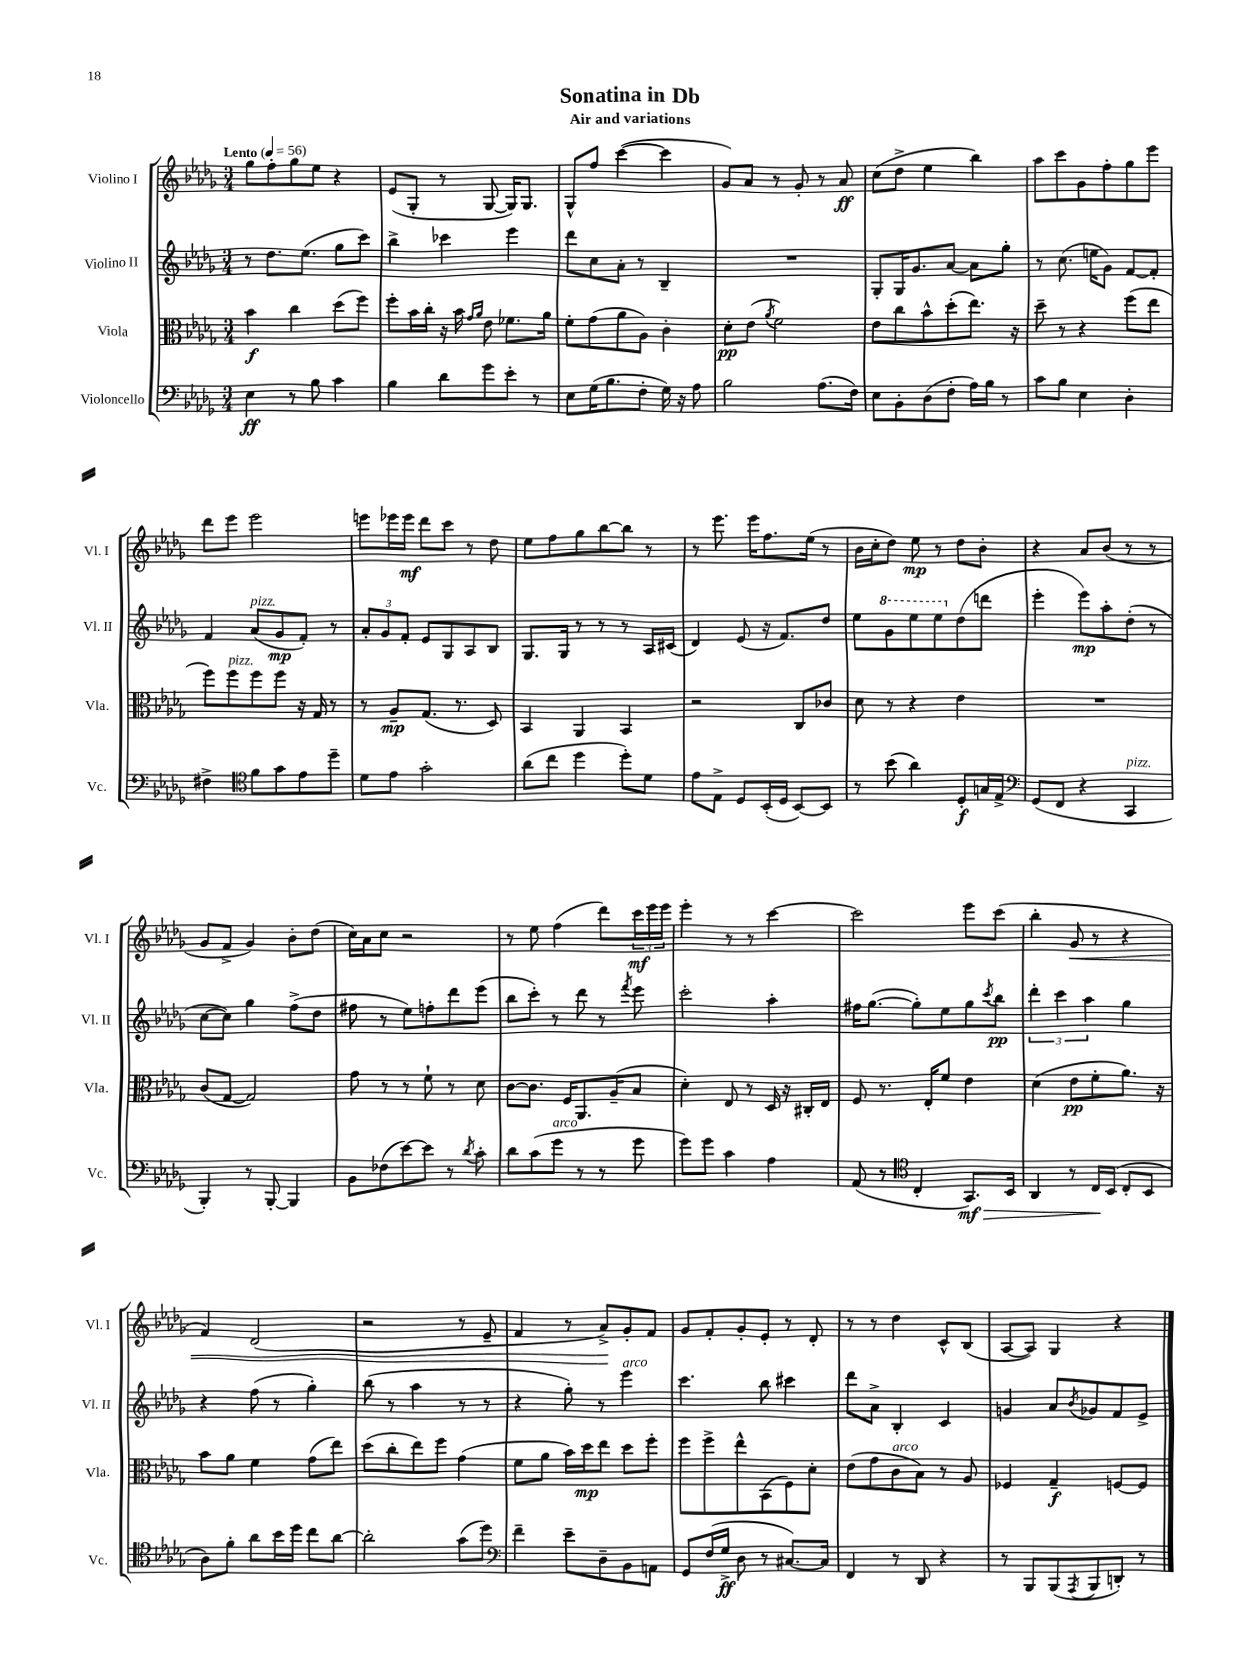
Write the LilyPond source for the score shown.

\header { title = "Sonatina in Db" subtitle = "Air and variations" }
<<
\new StaffGroup <<
\new Staff = "s0" \with { instrumentName = "Violino I" shortInstrumentName = "Vl. I" } {
    \clef treble \key des \major \numericTimeSignature \time 3/4 \tempo "Lento" 4 = 56
    ges''8 f''8-. ges''8 ees''8 r4 |
    ees'8( ges8-. r8 ges8~ ges16) ges8. |
    ges8-^ f''8 c'''4~( c'''4 |
    ges'8) aes'8 r8 ges'8-. r8 aes'8\ff |
    c''8( des''8-> ees''4 bes''4) |
    aes''8 c'''8 ges'8 f''8-. ges''8 ees'''8 |
    des'''8 ees'''8 ees'''2 |
    e'''8 ees'''16 ees'''16\mf des'''8 c'''8 r8 des''8 |
    ees''8 f''8 ges''8 bes''8~ bes''8 r8 |
    r8 ees'''8. ees'''16 f''8. ees''16( r8 |
    bes'16 c''16-. des''8) ees''8\mp r8 des''8 bes'8-. |
    r4 aes'8 bes'8( r8 r8 |
    ges'8 f'8-> ges'4) bes'8-. des''8( |
    c''16) aes'16 c''8 r2 |
    r8 ees''8 f''4( des'''8) \tuplet 3/2 { c'''16\mf ees'''16 ees'''16 } |
    ees'''4-. r8 r8 c'''4~ |
    c'''2 ees'''8 c'''8( |
    bes''4-. ges'8\< r8 r4 |
    f'4) des'2( |
    r2 r8 ees'8-- |
    f'4 r8 aes'8->\!) ges'8-. f'8 |
    ges'8 f'8-. ges'8-. ees'8-. r8 des'8-. |
    r8 r8 des''4 c'8-^ bes8( |
    aes8~ aes8) ges4 r4 \bar "|." |
}
\new Staff = "s1" \with { instrumentName = "Violino II" shortInstrumentName = "Vl. II" } {
    \clef treble \key des \major \numericTimeSignature \time 3/4
    r8 des''8. ees''8.( ges''8 c'''8) |
    bes''4-> ces'''4 ees'''4 |
    des'''8 c''8 aes'8-. r8 bes4-- |
    R2. |
    ges8-. ges16 ges'8. aes'8~ aes'8 ges''8-. |
    r8 c''8.( e''16 ges'8) f'8~ f'8-. |
    f'4 aes'8^\markup { \italic "pizz." }( ges'8\mp f'8-.) r8 |
    \tuplet 3/2 { aes'8-. ges'8 f'8-. } ees'8 ges8 aes8 bes8 |
    ges8. ges16 r8 r8 r8 aes16 cis'16( |
    des'4) ees'8( r16 f'8.) des''8 |
    ees''8 \ottava #1 ges''8 ees'''8 ees'''8 \ottava #0 des''8( d'''8 |
    ees'''4-. ees'''8\mp) aes''8-. des''8-.( r8 |
    c''8~ c''8) ges''4 f''8->( des''8 |
    fis''8 r8 ees''8) f''8-. des'''8 ees'''8( |
    bes''8 c'''8-.) r8 des'''8 r8 \acciaccatura { f'''8 } ees'''8 |
    c'''2-. aes''4-. |
    fis''16 ges''8.~( ges''8-.) ees''8 ges''8 \acciaccatura { c'''8 } bes''8\pp |
    \tuplet 3/2 { des'''4-. c'''4 aes''4 } ges''4 |
    r4 f''8( r8 ges''4-.) |
    bes''8( r8 aes''4 r8 r8 |
    r4 ges''8-.) r8 ees'''4^\markup { \italic "arco" } |
    c'''4. bes''8 cis'''4 |
    des'''8 aes'8-> bes4-. c'4 |
    g'4 aes'8 \acciaccatura { bes'8 } ges'8 f'8 ees'8-> \bar "|." |
}
\new Staff = "s2" \with { instrumentName = "Viola" shortInstrumentName = "Vla." } {
    \clef alto \key des \major \numericTimeSignature \time 3/4
    bes'4\f c''4 des''8( f''8) |
    f''8-. bes'16 c''16-. r16 bes'16 \grace { ges'16 aes'16 } ees'8 fes'8. aes'16 |
    f'8-. ges'8( aes'8 aes8) c'4-. |
    des'8-.\pp ees'8( \acciaccatura { aes'8 } f'2) |
    ees'8 c''8 bes'8-^ des''8-.( ees''8.) r16 |
    des''8-- r8 r4 f''8( ees''8 |
    f''8) f''8^\markup { \italic "pizz." } f''8 f''8 r16 ges16 r8 |
    r8 aes8--\mp ges8.( r8. des8) |
    bes,4 aes,4 bes,4 |
    r2 c8 ces'8 |
    des'8 r8 r4 ees'4 |
    R2. |
    c'8( ges8~ ges2) |
    ges'8 r8 r8 f'8-! r8 des'8 |
    c'8~ c'8. f16 aes,8. aes16--( bes8 |
    des'4-.) ees8 r8 des16 r16 cis16-. ees16 |
    f8 r8. ees16-. f'8 ees'4 |
    des'4( ees'8\pp f'8-. aes'8.) r16 |
    bes'8 aes'8 f'4 ges'8( ees''8) |
    des''8( c''8-. ees''8) f''8 ges'4( |
    f'8 aes'8 bes'16) des''16\mp ees''8 des''8 f''8-. |
    f''8 f''8-> ees''8-^ bes,8( f8) des'8-. |
    ees'8( ges'8 c'8^\markup { \italic "arco" } bes8) r8 aes8 |
    fes4 ges4--\f f8~ f8 \bar "|." |
}
\new Staff = "s3" \with { instrumentName = "Violoncello" shortInstrumentName = "Vc." } {
    \clef bass \key des \major \numericTimeSignature \time 3/4
    ees4\ff r8 bes8 c'4 |
    bes4 des'8 ges'8 ees'8-. r8 |
    ees8 ges16( bes8. f8-. ges16) r16 aes8 |
    bes2 aes8.( f16) |
    ees8 bes,8-. des8( f8-. aes16) bes16 r8 |
    c'8 bes8 ees4 des4-. |
    fis4-> \clef tenor f'8 ges'8 ees'8 des''8-- |
    des'8 ees'8 ges'2-. |
    aes'8( c''8 des''4 des''8-.) des'8 |
    ees'8 ees8-> des8 bes,16-.( des16 bes,8~) bes,8 |
    r8 bes'8( aes'4) des8-.\f g16 ees16-> |
    \clef bass ges,8( f,8 r4 c,4^\markup { \italic "pizz." } |
    bes,,4-.) r8 bes,,8~-. bes,,4 |
    bes,8 fes8( ees'8~) ees'8 r8 \acciaccatura { des'8 } c'8-. |
    des'8 c'8( ges'8^\markup { \italic "arco" } r8 r8 ges'8 |
    ges'8) ges'8 c'4 aes4 |
    aes,8( r8 \clef tenor c4-. ges,8.\mf\>) bes,16 |
    aes,4 r8 c16\! bes,16( c8-. bes,8 |
    aes8) f'8-. aes'8 bes'16 des''16 c''8 aes'8~ |
    aes'2-. ges'8( des''8) |
    \clef bass f'4-- ees'8-- des8-- bes,8 a,8 |
    ges,8 f16( ges16->\ff des8 r8 cis8.~) cis16 |
    f,4 r8 des,8 r4 |
    r8 bes,,8 bes,,8( \acciaccatura { aes,,8 } bes,,8 d,8-.) r8 \bar "|." |
}
>>
>>
\layout { \context { \Score \remove "Bar_number_engraver" } }
